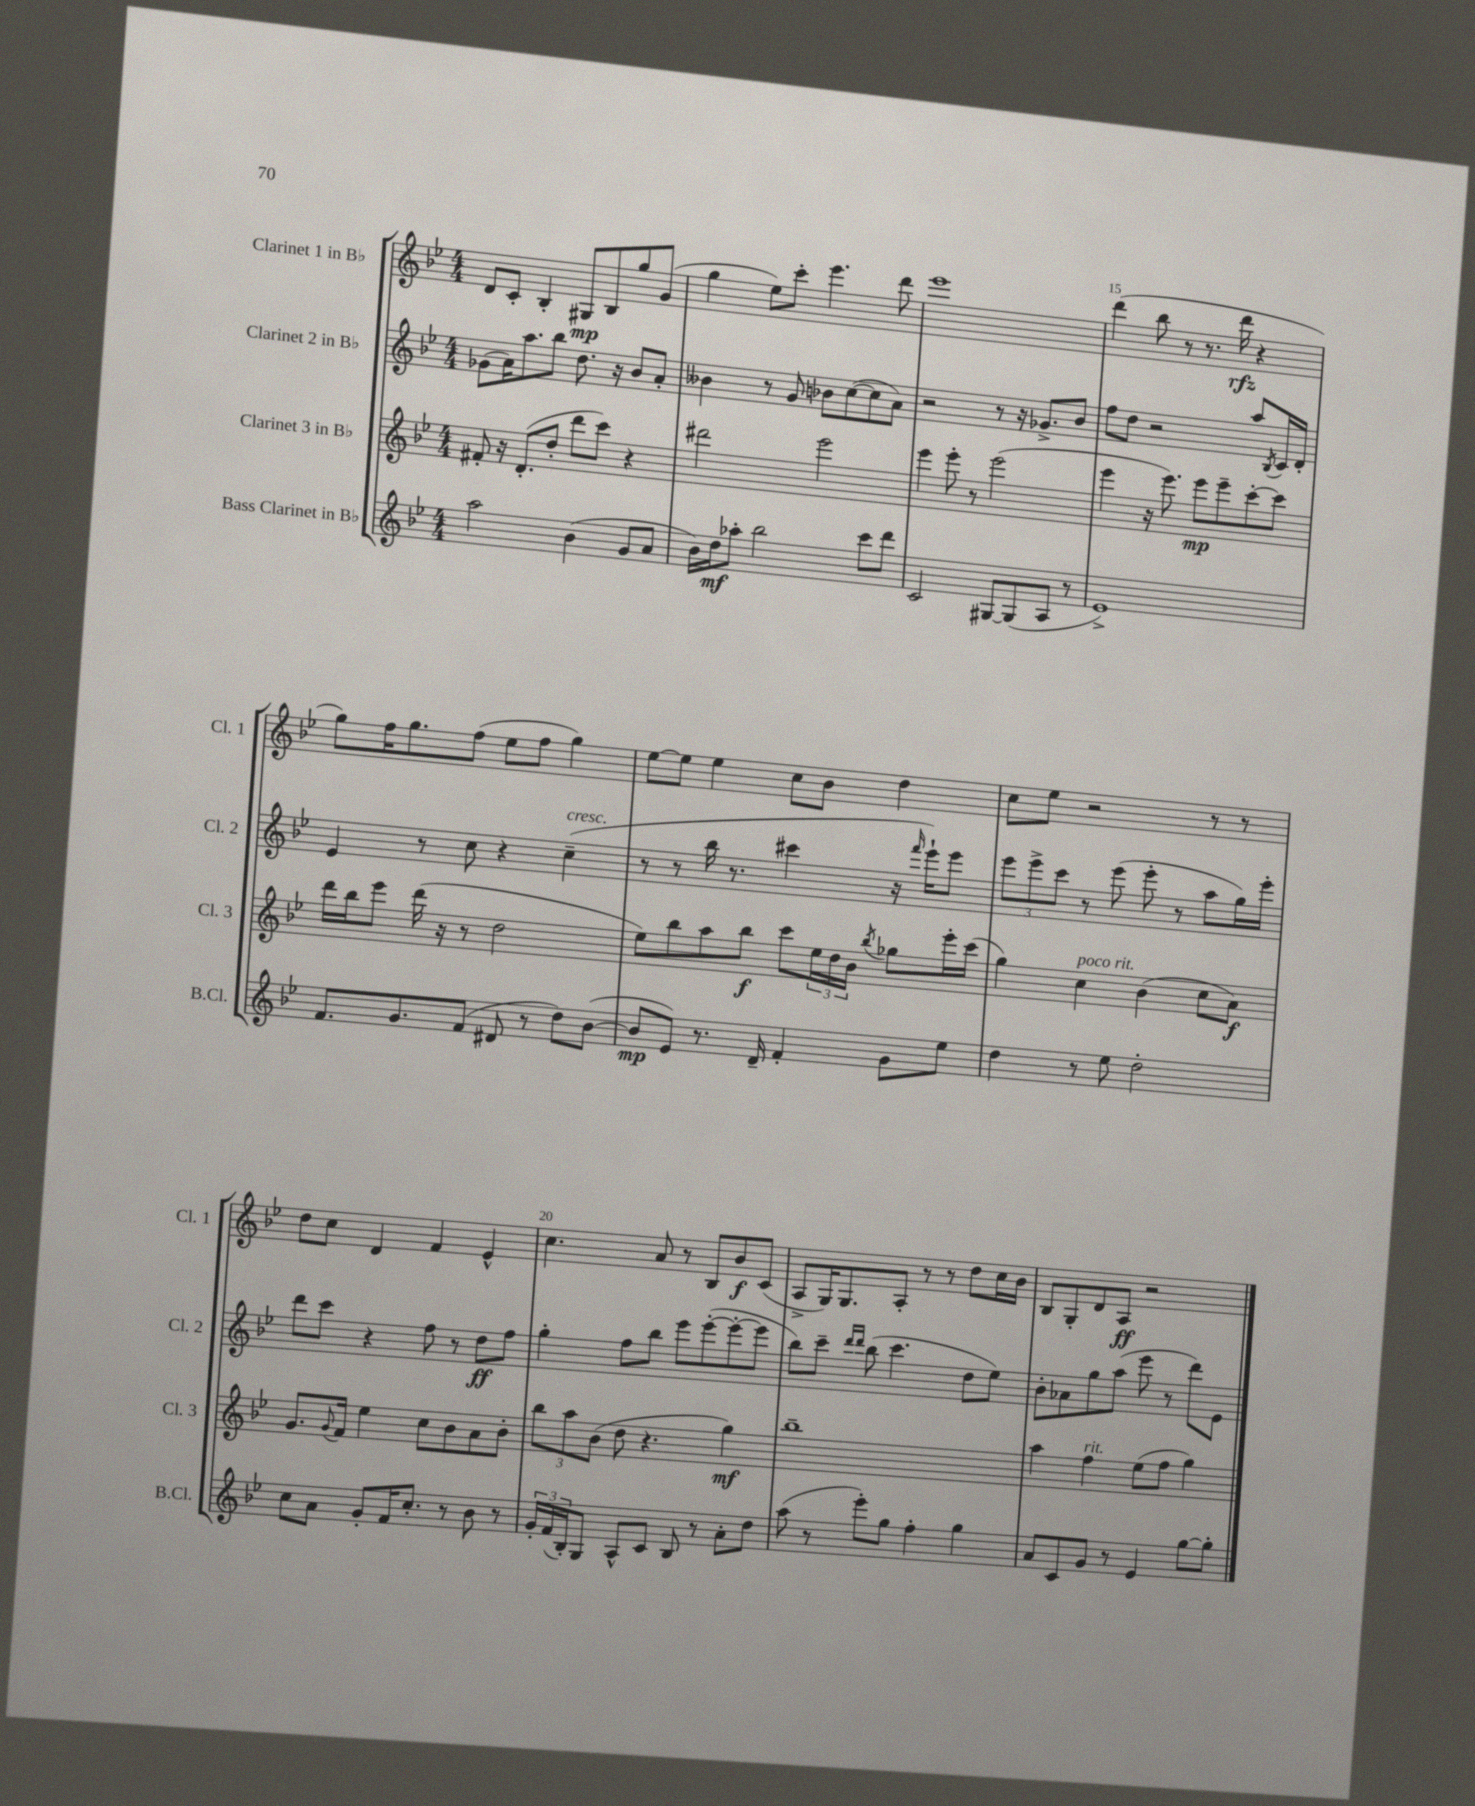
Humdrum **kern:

**kern	**kern	**kern	**kern
*staff4	*staff3	*staff2	*staff1
*clefG2	*clefG2	*clefG2	*clefG2
*k[b-e-]	*k[b-e-]	*k[b-e-]	*k[b-e-]
*M4/4	*M4/4	*M4/4	*M4/4
2aa	8f#'	(8g-	8d
.	16r	16a)	8c'
.	(8.d'	8.aa	.
.	.	.	4B-'
.	8dd'	8bb-	.
(4b-	8ddd	8.dd	8G#
.	8ccc)	.	8B-
.	.	16r	.
8g	4r	8b-	8gg
8a	.	8a'	(8g
=	=	=	=
16b-)	2ddd#	4b--	4gg
16dd	.	.	.
8aa-'	.	.	.
2bb-	.	8r	8ee-)
.	.	8g	8ccc'
.	2eee-	8b-	4.eee-
.	.	([8cc	.
8ccc	.	8cc]	.
8ddd	.	8a)	8ddd
=	=	=	=
2c	4eee-	2r	1eee-
.	8eee-'	.	.
.	8r	.	.
[8G#	(2eee-	8r	.
(8G#]	.	16r	.
.	.	8.g-^	.
8A	.	.	.
8r	.	8b-	.
=	=	=	=
1e-^)	4eee-	8ff	(4ddd
.	.	8dd	.
.	16r	2r	8bb-
.	8.eee-)	.	.
.	.	.	8r
.	8eee-	.	8.r
.	8eee-~	.	.
.	.	.	16ddd
.	[8ccc'	8aa	4r
.	.	8qB-	.
.	8ccc]	16c	.
.	.	16d'	.
=	=	=	=
8.f	16ddd	4e-	8gg)
.	16bb-	.	.
.	8eee-	.	16ff
8.g	.	.	8.gg
.	(16ddd	8r	.
.	16r	.	.
(8f	8r	8cc	(8ff
8d#	2dd	4r	8ee-
8r	.	.	8ff
8dd)	.	(4cc~	4gg)
([8b-	.	.	.
=	=	=	=
8b-]	8ee-)	8r	[8ee-
8e-)	8bb-	8r	8ee-]
8.r	8aa	16bb-	4ee-
.	.	8.r	.
.	8bb-	.	.
16d~	.	.	.
4f'	8ccc	4ccc#	8cc
.	24ee-	.	8b-
.	24dd	.	.
.	24b-	.	.
.	8qbb-	.	.
8g	8gg-	16r	4dd
.	.	16qqfff	.
.	.	16eee-`)	.
8ee-	16eee-'	8eee-	.
.	(16ccc	.	.
=	=	=	=
4dd	4gg)	12eee-	8cc
.	.	12eee-^	.
.	.	.	8ee-
.	.	12ccc	.
8r	4cc	8r	2r
8ee-	.	(8eee-	.
2dd'	(4b-	8eee-'	.
.	.	8r	.
.	8cc	8aa	8r
.	8a)	16gg)	8r
.	.	16eee-'	.
=	=	=	=
8cc	8.g	8ddd	8dd
8a	.	8ccc	8cc
.	8qqg	.	.
.	16f	.	.
8g'	4ee-	4r	4d
16f	.	.	.
8.cc'	.	.	.
.	8cc	8ff	4f
8r	8b-	8r	.
8b-	8a	8dd	4e-^^
8r	8b-'	8ff	.
=	=	=	=
24g'	12bb-	4gg'	4.cc
(24f	.	.	.
24B-')	12aa	.	.
8G	.	.	.
.	(12b-	.	.
8A^^	8dd	8ff	.
8c	4.r	8bb-	8a
8B-	.	8eee-	8r
8r	.	([8eee-'	8B-
8a'	4gg)	8eee-'_	8b-
8dd	.	8eee-]	(8c
=	=	=	=
(8aa	1bb-~	8bb-)	8A^
8r	.	8ccc~	16G)
.	.	.	8.G
.	.	16qqddd	.
.	.	16qqddd	.
8eee-')	.	(8bb-	.
8gg	.	4.ccc	8A'
4ff'	.	.	8r
.	.	.	8r
4gg	.	8dd	8dd
.	.	8ee-)	16cc
.	.	.	16b-
=	=	=	=
8a	4aa	8b-'	8B-
8c	.	8a-	8G'
8g	4ff	8gg	8d
8r	.	(8aa	8A
4e-	(8ee-	8eee-	2r
.	8ff	8r	.
[8gg	4gg)	8ddd)	.
8gg']	.	8e-	.
==	==	==	==
*-	*-	*-	*-
